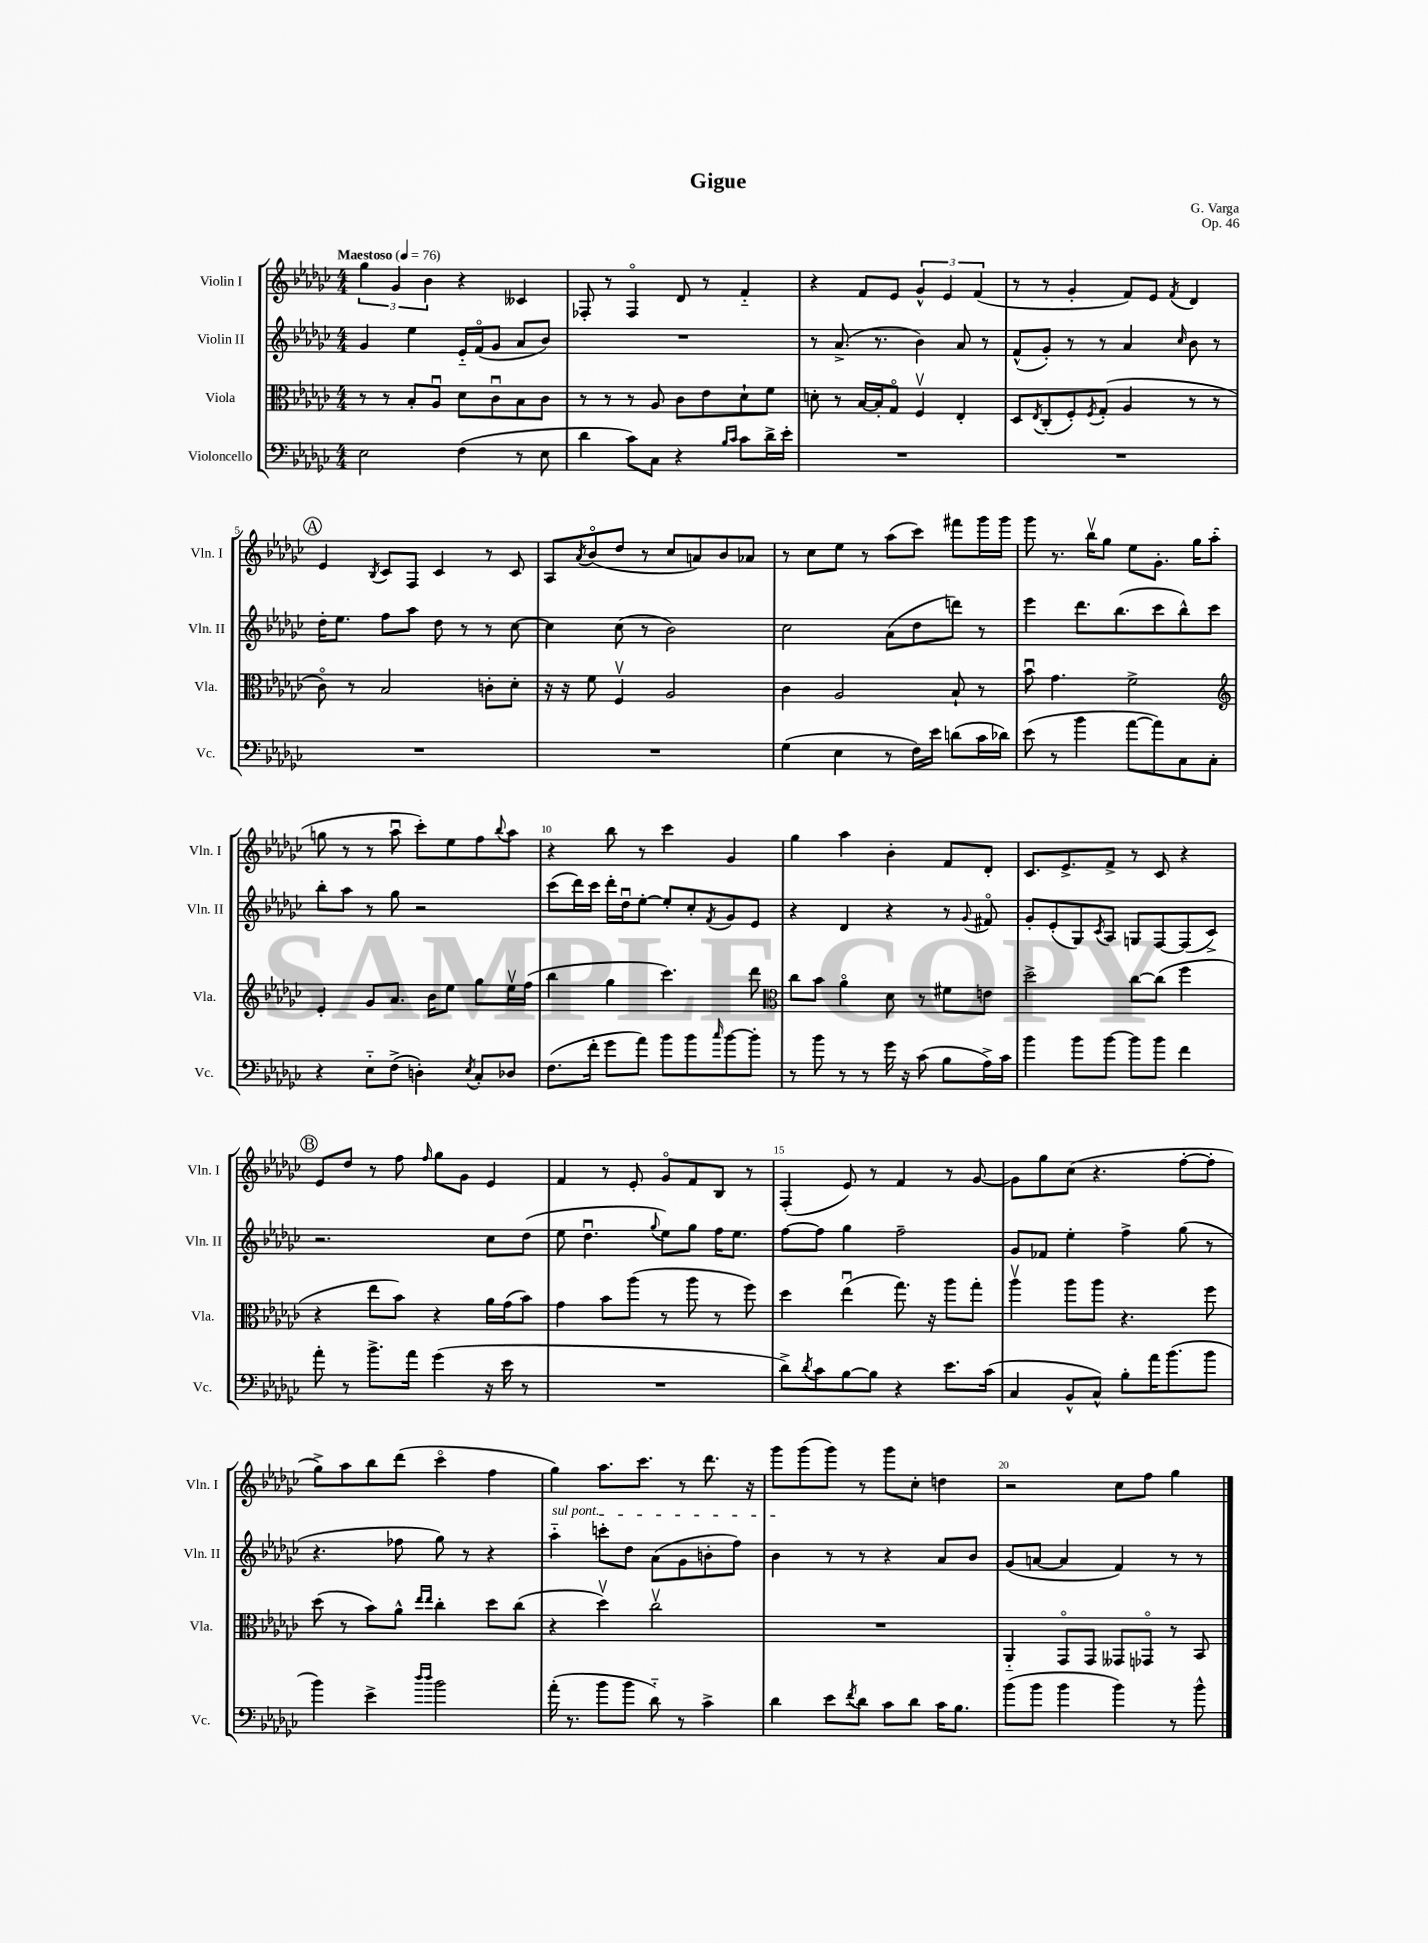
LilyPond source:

\header { title = "Gigue" composer = "G. Varga" opus = "Op. 46" }
<<
\new StaffGroup <<
\new Staff = "s0" \with { instrumentName = "Violin I" shortInstrumentName = "Vln. I" } {
    \clef treble \key ges \major \numericTimeSignature \time 4/4 \tempo "Maestoso" 4 = 76
    \tuplet 3/2 { ges''4 ges'4 bes'4 } r4 ceses'4 |
    fes8-. r8 fes4\flageolet des'8 r8 f'4-_ |
    r4 f'8 ees'8 \tuplet 3/2 { ges'4-^ ees'4 f'4( } |
    r8 r8 ges'4-. f'8) ees'8 \acciaccatura { f'8 } des'4 |
    \mark \markup { \circle "A" } ees'4 \acciaccatura { bes8 } ces'8 f8 ces'4 r8 ces'8 |
    aes8 \acciaccatura { aes'8 } bes'8\flageolet( des''8 r8 ces''8 a'8) bes'8 aes'8 |
    r8 ces''8 ees''8 r8 aes''8( ces'''8) fis'''8 ges'''16 ges'''16 |
    ges'''8 r8. bes''16\upbow ges''8 ees''8 ges'8.-. ges''16 aes''8-.( |
    g''8 r8 r8 aes''8\downbow ces'''8-.) ees''8 f''8 \appoggiatura { bes''8 } aes''8 |
    r4 bes''8 r8 ces'''4 ges'4 |
    ges''4 aes''4 bes'4-. f'8 des'8-. |
    ces'8. ees'8.-> f'8-> r8 ces'8 r4 |
    \mark \markup { \circle "B" } ees'8 des''8 r8 f''8 \grace { f''16 } ges''8 ges'8 ees'4 |
    f'4 r8 ees'8-. ges'8\flageolet f'8 bes8 r8 |
    f4-.( ees'8) r8 f'4 r8 ges'8~ |
    ges'8 ges''8 ces''8( r4. f''8~-. f''8-. |
    ges''8->) aes''8 bes''8 des'''8( ces'''4\flageolet f''4 |
    ges''4) aes''8. ces'''8. r8 des'''8. r16 |
    ges'''8 ges'''8( ges'''8) r8 ges'''8 ces''8-. d''4 |
    r2 ces''8 f''8 ges''4 \bar "|." |
}
\new Staff = "s1" \with { instrumentName = "Violin II" shortInstrumentName = "Vln. II" } {
    \clef treble \key ges \major \numericTimeSignature \time 4/4
    ges'4 ees''4 ees'16-_ f'16\flageolet( ges'8 aes'8 bes'8) |
    R1 |
    r8 aes'8.->( r8. bes'4) aes'8 r8 |
    f'8-^( ges'8-.) r8 r8 aes'4 \grace { ces''16 } bes'8 r8 |
    \mark \markup { \circle "A" } des''16-. ees''8. f''8 aes''8 des''8 r8 r8 ces''8~ |
    ces''4 ces''8( r8 bes'2) |
    ces''2 aes'8( des''8 d'''8) r8 |
    ees'''4 des'''8. bes''8.( ces'''8 bes''8-^) ces'''8 |
    bes''8-. aes''8 r8 ges''8 r2 |
    ces'''8( des'''16) ces'''16 des'''16-. des''16\downbow ees''8~-. ees''8-. ces''8-. \acciaccatura { f'8 } ges'8 ees'8 |
    r4 des'4 r4 r8 \appoggiatura { ges'8 } fis'8\flageolet |
    ges'8-. ees'8-.( ges8) \acciaccatura { ces'8 } aes8 g8 f8~ f8( ces'8->) |
    \mark \markup { \circle "B" } r2. ces''8 des''8( |
    ees''8 des''4.\downbow \appoggiatura { ges''8 } ees''8) ges''8 f''16 ees''8. |
    f''8~ f''8 ges''4 f''2-- |
    ges'8 fes'8 ees''4-. f''4-> ges''8( r8 |
    r4. fes''8 ges''8) r8 r4 |
    \once \override TextSpanner.bound-details.left.text = \markup { \italic "sul pont." } aes''4-_\startTextSpan c'''8-. des''8 aes'8( ges'8 b'8-. f''8) |
    bes'4\stopTextSpan r8 r8 r4 aes'8 bes'8 |
    ges'8( a'8~ a'4 f'4) r8 r8 \bar "|." |
}
\new Staff = "s2" \with { instrumentName = "Viola" shortInstrumentName = "Vla." } {
    \clef alto \key ges \major \numericTimeSignature \time 4/4
    r8 r8 bes8-. aes8\downbow des'8 ces'8\downbow bes8 ces'8 |
    r8 r8 r8 aes8 ces'8 ees'8 des'8-! f'8 |
    d'8-. r8 bes16~ bes16-. ges8\flageolet f4\upbow ees4-. |
    des8 \acciaccatura { ees8 } ces8-.( f8-.) \acciaccatura { f8 } ges8-.( aes4 r8 r8 |
    \mark \markup { \circle "A" } ces'8\flageolet) r8 bes2 c'8-. des'8-. |
    r16 r16 f'8 f4\upbow aes2 |
    ces'4 aes2 bes8-! r8 |
    bes'8\downbow ges'4. f'2-> |
    \clef treble ees'4-. ges'8 aes'8. bes'16 ees''8 ges''8 ees''16\upbow f''16( |
    bes''4 ges''4 ces'''4.) des'''8 |
    \clef alto ces''8 bes'8 aes'4\flageolet des'8 r8 fis'8 e'8 |
    des''2-> ces''8~ ces''8( f''4 |
    \mark \markup { \circle "B" } r4 ees''8 bes'8) r4 aes'16 ges'16( bes'8) |
    ges'4 bes'8 aes''8( r8 aes''8 r8 f''8) |
    des''4 ees''4\downbow( ges''8.) r16 aes''8 ges''8-. |
    aes''4\upbow aes''8 aes''8 r4. f''8 |
    des''8( r8 bes'8) aes'8-^ \grace { ees''16 ees''16 } ces''4-. des''8 ces''8( |
    r4 des''4\upbow) ces''2\upbow |
    R1 |
    aes,4-_ ges,8\flageolet ges,8 geses,8 ges,8\flageolet r8 bes,8 \bar "|." |
}
\new Staff = "s3" \with { instrumentName = "Violoncello" shortInstrumentName = "Vc." } {
    \clef bass \key ges \major \numericTimeSignature \time 4/4
    ees2 f4( r8 ees8 |
    des'4 ces'8) ces8 r4 \grace { bes16 ces'16 } ces'8 des'16-> ees'16-. |
    R1 |
    R1 |
    \mark \markup { \circle "A" } R1 |
    R1 |
    ges4( ees4 r8 f16) ees'16 d'8( ces'16 des'16) |
    ees'8( r8 bes'4 aes'8~ aes'8) ces8 ces8-. |
    r4 ees8-_ f8->( d4-.) \acciaccatura { ees8 } ces8-. des8 |
    f8.( f'16-. ges'8 aes'8) bes'8 bes'8 \grace { ces''16 } bes'8~ bes'8-. |
    r8 bes'8 r8 r8 ges'16 r16 ces'8( bes8 aes16->) ces'16 |
    bes'4 bes'8 bes'8~ bes'8 bes'8 f'4 |
    \mark \markup { \circle "B" } aes'8-. r8 bes'8.-> aes'16 ges'4( r16 ees'16 r8 |
    R1 |
    des'8->) \acciaccatura { des'8 } ces'8 bes8~ bes8 r4 ees'8. ces'16( |
    ces4 bes,8-^ ces8-^) bes8-. aes'16 bes'8.( bes'8 |
    bes'4) ees'4-> \grace { des''16 des''16 } bes'2 |
    aes'16-.( r8. bes'8 bes'8 des'8-_) r8 ces'4-> |
    des'4 ees'8 \acciaccatura { f'8 } des'8 ces'8 des'8 ces'16 bes8. |
    bes'8( bes'8 bes'4 bes'4) r8 bes'8-^ \bar "|." |
}
>>
>>
\layout { \context { \Score \override BarNumber.break-visibility = ##(#f #t #t) barNumberVisibility = #(every-nth-bar-number-visible 5) } }
